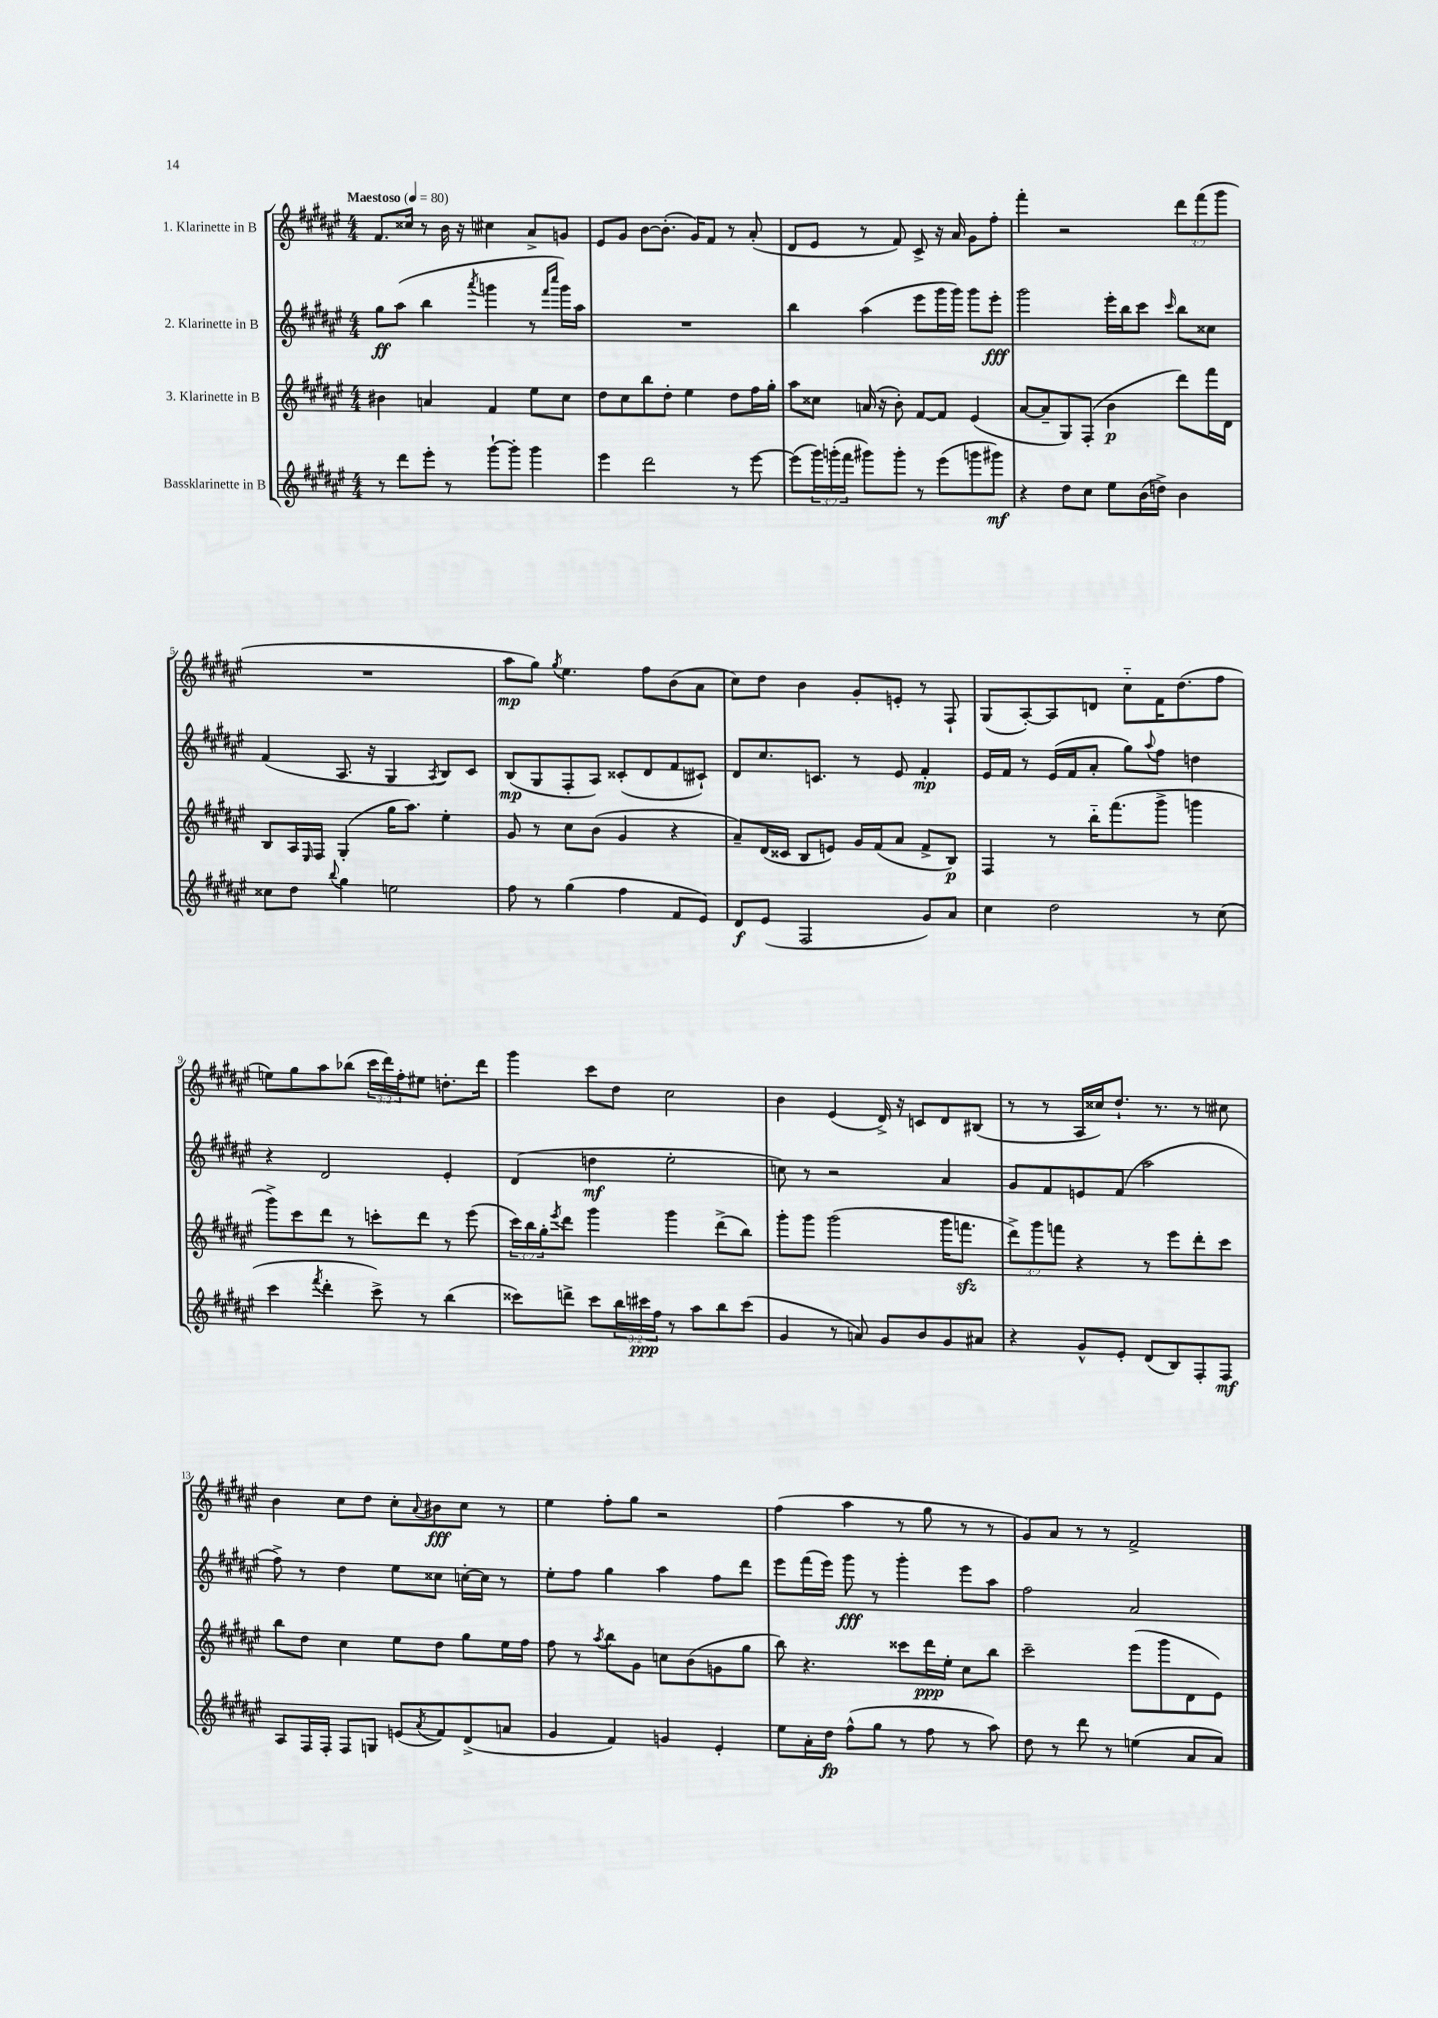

**kern	**dynam	**kern	**dynam	**kern	**dynam	**kern	**dynam
*part4	*part4	*part3	*part3	*part2	*part2	*part1	*part1
*staff4	*staff4	*staff3	*staff3	*staff2	*staff2	*staff1	*staff1
*I"Bassklarinette in B	*	*I"3. Klarinette in B	*	*I"2. Klarinette in B	*	*I"1. Klarinette in B	*
*clefG2	*	*clefG2	*	*clefG2	*	*clefG2	*
*k[f#c#g#d#a#e#]	*	*k[f#c#g#d#a#e#]	*	*k[f#c#g#d#a#e#]	*	*k[f#c#g#d#a#e#]	*
*M4/4	*	*M4/4	*	*M4/4	*	*M4/4	*
*MM80	*	*MM80	*	*MM80	*	*MM80	*
=1	=1	=1	=1	=1	=1	=1	=1
!	!	!	!	!	!	!LO:TX:a:B:t=Maestoso	!
8r	.	4b#X\	.	8gg#\L	ff	8.f#/L	.
8ddd#\L	.	.	.	(8aa#\J	.	.	.
.	.	.	.	.	.	16cc##X/Jk	.
8eee#'\J	.	4an/	.	4bb\	.	8r	.
8r	.	.	.	.	.	16b\	.
.	.	.	.	.	.	16r	.
.	.	.	.	8qaaa#/	.	.	.
[8ggg#`\L	.	4f#/	.	4gggn\	.	4cc#X\	.
8ggg#'\J]	.	.	.	.	.	.	.
4ggg#\	.	8ee#\L	.	8r	.	8a#^/L	.
.	.	.	.	16qqfff#/LL	.	.	.
.	.	.	.	16qqcccc#/JJ	.	.	.
.	.	8cc#\J	.	16ggg\LL)	.	8gn/J	.
.	.	.	.	16aa#\JJ	.	.	.
=2	=2	=2	=2	=2	=2	=2	=2
4eee#\	.	8dd#\L	.	1r	.	8e#/L	.
.	.	8cc#\	.	.	.	8g#/J	.
2ddd#\	.	8bb\	.	.	.	[8b\L	.
.	.	8dd#'\J	.	.	.	(8.b'\J]	.
.	.	4ee#\	.	.	.	.	.
.	.	.	.	.	.	16g#/KL)	.
.	.	.	.	.	.	8f#/J	.
8r	.	8dd#\L	.	.	.	8r	.
[8eee#\	.	16ff#\L	.	.	.	(8a#'/	.
.	.	16gg#'\JJ	.	.	.	.	.
=3	=3	=3	=3	=3	=3	=3	=3
(8eee#\L]	.	8aa#\L	.	4bb\	.	8d#/L	.
24ggg#\L)	.	8cc##X\J	.	.	.	8e#/J	.
(24gggn'\	.	.	.	.	.	.	.
24fff#\JJ	.	.	.	.	.	.	.
8ggg#X\L)	.	(16an/	.	(4aa#\	.	8r	.
.	.	16r	.	.	.	.	.
8ggg#'\J	.	8b'\)	.	.	.	8f#/)	.
8r	.	[8f#/L	.	8eee#\L	.	8c#^/	.
(8eee#\L	.	8f#/J]	.	16ggg#\L	.	16r	.
.	.	.	.	16ggg#\JJ)	.	16a#/	.
8gggn\	.	(4e#/	.	8ggg#\L	.	8g#\L	.
8ggg#X\J)	mf	.	.	8eee#'\J	fff	8ff#'\J	.
=4	=4	=4	=4	=4	=4	=4	=4
4r	.	[8a#/L	.	2ggg#\	.	4fff#'\	.
.	.	8a#~/]	.	.	.	.	.
8dd#\L	.	8G#/)	.	.	.	2r	.
8cc#\J	.	(8F#'/J	.	.	.	.	.
8ee#\L	.	4b\	p	16eee#'\LL	.	.	.
.	.	.	.	16bb\J	.	.	.
(16b\L	.	.	.	8ccc#\J	.	.	.
16ddn^\JJ)	.	.	.	.	.	.	.
.	.	.	.	16qqccc#/	.	.	.
4b\	.	8ddd#\L)	.	8bb\L	.	12ddd#\L	.
.	.	.	.	.	.	(12fff#\	.
.	.	16fff#\L	.	8cc##X\J	.	.	.
.	.	.	.	.	.	12ggg#\J	.
.	.	16d#\JJ	.	.	.	.	.
!!LO:LB:g=z
=5	=5	=5	=5	=5	=5	=5	=5
8cc##X\L	.	8B/L	.	(4f#/	.	1r	.
8dd#\J	.	16A#/L	.	.	.	.	.
.	.	16qqE#/	.	.	.	.	.
.	.	16F#/JJ	.	.	.	.	.
8qqbb/	.	.	.	.	.	.	.
4gg#\	.	(4G#'/	.	8.A#/	.	.	.
.	.	.	.	16r	.	.	.
2een\	.	16gg#\KL	.	4G#/	.	.	.
.	.	8.aa#\J)	.	.	.	.	.
.	.	.	.	8qA#/	.	.	.
.	.	4ee#'\	.	8B/L)	.	.	.
.	.	.	.	8c#/J	.	.	.
=6	=6	=6	=6	=6	=6	=6	=6
8ff#\	.	8g#/	.	(8B/L	mp	8aa#\L	mp
8r	.	8r	.	8G#/	.	8gg#\J)	.
.	.	.	.	.	.	8qgg#/	.
(4gg#\	.	8cc#\L	.	8F#'/	.	4.ee#\	.
.	.	(8b\J	.	8A#/J)	.	.	.
4ff#\	.	4g#/	.	(8c##X'/L	.	.	.
.	.	.	.	8d#/	.	8ff#\L	.
8f#/L	.	4r	.	8f#/	.	(8b\	.
8e#/J)	.	.	.	8c#X`/J)	.	8a#\J	.
=7	=7	=7	=7	=7	=7	=7	=7
8d#/L	f	8a#~/L)	.	8d#/L	.	8cc#\L)	.
(8e#/J	.	(16d#/L	.	8.cc#/	.	8dd#\J	.
.	.	16c##X/JJ	.	.	.	.	.
2F#/	.	8B/L	.	.	.	4b\	.
.	.	.	.	8.cn/J	.	.	.
.	.	8en/J)	.	.	.	.	.
.	.	16g#/LL	.	8r	.	8g#'/L	.
.	.	(16f#/J	.	.	.	.	.
.	.	8a#/J	.	8e#/	.	8en'/J	.
8g#/L)	.	8f#^/L	.	4f#'/	mp	8r	.
8a#/J	.	8B/J)	p	.	.	8F#`/	.
=8	=8	=8	=8	=8	=8	=8	=8
4cc#\	.	4F#/	.	16e#/LL	.	(8G#/L	.
.	.	.	.	16f#/JJ	.	.	.
.	.	.	.	8r	.	[8A#'/)	.
2dd#\	.	8r	.	(16e#/LL	.	8A#/]	.
.	.	.	.	16f#/J	.	.	.
.	.	16bb\KL	.	8a#'/J	.	8dn/J	.
.	.	(8.fff#\	.	.	.	.	.
.	.	.	.	8gg#\L)	.	8cc#\L	.
.	.	.	.	8qqaa#/	.	.	.
.	.	8ggg#^\J	.	8ff#\J	.	16f#\K	.
.	.	.	.	.	.	(8.dd#\	.
8r	.	4gggn\	.	4ddn\	.	.	.
(8cc#\	.	.	.	.	.	8ff#\J	.
!!LO:LB:g=z
=9	=9	=9	=9	=9	=9	=9	=9
4ccc#\	.	8ggg#^\L)	.	4r	.	8een\L)	.
.	.	8ccc#\	.	.	.	8gg#\	.
8qfff#/	.	.	.	.	.	.	.
4ddd#'\	.	8ddd#\J	.	2d#/	.	8aa#\	.
.	.	8r	.	.	.	(8bb-X\J	.
8ccc#^\)	.	8cccn'\L	.	.	.	24ccc#\LL	.
.	.	.	.	.	.	24ddd#\)	.
.	.	.	.	.	.	24ff#'\J	.
8r	.	8ddd#\J	.	.	.	8ee#X\J	.
(4bb\	.	8r	.	4e#'/	.	8.ddn'\L	.
.	.	(8eee#\	.	.	.	.	.
.	.	.	.	.	.	16ddd#\Jk	.
=10	=10	=10	=10	=10	=10	=10	=10
8ccc##X\L)	.	24ccc#\LL)	.	(4d#/	.	4ggg#\	.
.	.	24bb\	.	.	.	.	.
.	.	24gg#'\J	.	.	.	.	.
.	.	8qeee#/	.	.	.	.	.
8dddn^\J	.	8ddd#\J	.	.	.	.	.
8ccc##\L	.	4ggg#\	.	4ddn\	mf	8ccc#\L	.
24bb\L	.	.	.	.	.	8dd#\J	.
24ccc#X\	ppp	.	.	.	.	.	.
24ff#\JJ	.	.	.	.	.	.	.
8r	.	4ggg#\	.	2ee#'\	.	2cc#\	.
8aa#\L	.	.	.	.	.	.	.
8bb\	.	(8ddd#^\L	.	.	.	.	.
(8ccc#\J	.	8bb\J)	.	.	.	.	.
=11	=11	=11	=11	=11	=11	=11	=11
4g#/	.	8ggg#'\L	.	8ccn\)	.	4b\	.
.	.	8ggg#\J	.	8r	.	.	.
8r	.	(2ggg#\	.	2r	.	(4e#/	.
8an/)	.	.	.	.	.	.	.
8g#/L	.	.	.	.	.	16d#^/)	.
.	.	.	.	.	.	16r	.
8b/	.	.	.	.	.	8cn/L	.
8g#/	.	16ggg#\KL	.	4a#/	.	8d#/	.
.	.	8.fffnzz\J	.	.	.	.	.
8a#X/J	.	.	.	.	.	(8B#X/J	.
=12	=12	=12	=12	=12	=12	=12	=12
4r	.	12ddd#^\L)	.	8g#/L	.	8r	.
.	.	12ggg#\	.	.	.	.	.
.	.	.	.	8f#/	.	8r	.
.	.	12fffn\J	.	.	.	.	.
8g#^^/L	.	4r	.	8en/	.	16A#/LL	.
.	.	.	.	.	.	16cc##X/J)	.
8e#'/J	.	.	.	(8f#/J	.	8.dd#`/J	.
(8d#/L	.	8r	.	2aa#\	.	.	.
.	.	.	.	.	.	8.r	.
8B/)	.	8eee#\L	.	.	.	.	.
8F#'/	.	8ddd#'\	.	.	.	8r	.
8F#/J	mf	8ccc#\J	.	.	.	8cc#X\	.
!!LO:LB:g=z
=13	=13	=13	=13	=13	=13	=13	=13
8A#/L	.	8bb\L	.	8ff#^\)	.	4b\	.
16F#/L	.	8dd#\J	.	8r	.	.	.
16F#'/JJ	.	.	.	.	.	.	.
8F#/L	.	4cc#\	.	4dd#\	.	8cc#\L	.
8Gn/J	.	.	.	.	.	8dd#\J	.
(8en/L	.	8ee#\L	.	8ee#\L	.	8cc#'\L	.
8qa#/	.	.	.	.	.	8qqa#/	.
8f#/)	.	8dd#\J	.	8cc##X\J	.	8b#X\	fff
(8d#^/	.	8gg#\L	.	[16ccn'\LL	.	8cc#\J	.
.	.	.	.	16cc\JJ]	.	.	.
8an/J	.	16ee#\L	.	8r	.	8r	.
.	.	16ff#\JJ	.	.	.	.	.
=14	=14	=14	=14	=14	=14	=14	=14
4g#/	.	8ff#\	.	8ee#'\L	.	4ee#\	.
.	.	8r	.	8ff#\J	.	.	.
.	.	8qaa#/	.	.	.	.	.
4f#/)	.	8bb\L	.	4gg#\	.	8ff#'\L	.
.	.	8g#\J	.	.	.	8gg#\J	.
4gn/	.	8ccn\L	.	4aa#\	.	2r	.
.	.	(8b\	.	.	.	.	.
4e#'/	.	8gn\	.	8ff#\L	.	.	.
.	.	8gg#\J	.	8ddd#\J	.	.	.
=15	=15	=15	=15	=15	=15	=15	=15
8ee#\L	.	8bb\)	.	8eee#\L	.	(4ff#\	.
16a#'\L	.	4.r	.	(16fff#\L	.	.	.
16dd#\JJ	fp	.	.	16eee#\JJ)	.	.	.
(8ff#^^\L	.	.	.	8ggg#\	fff	4aa#\	.
8gg#\J	.	.	.	8r	.	.	.
8r	.	8ccc##X\L	.	4ggg#'\	.	8r	.
8ff#\	.	16ddd#\L	ppp	.	.	8gg#\	.
.	.	16ee#'\JJ	.	.	.	.	.
8r	.	8cc#\L	.	8eee#\L	.	8r	.
8aa#\)	.	8bb\J	.	8aa#\J	.	8r	.
=16	=16	=16	=16	=16	=16	=16	=16
8dd#\	.	2ccc#~\	.	2ff#\	.	8g#/L)	.
8r	.	.	.	.	.	8a#/J	.
8ddd#\	.	.	.	.	.	8r	.
8r	.	.	.	.	.	8r	.
(4een\	.	(8eee#\L	.	2a#/	.	2f#^/	.
.	.	8ggg#\	.	.	.	.	.
8a#/L	.	8d#\	.	.	.	.	.
8a#/J)	.	8e#\J)	.	.	.	.	.
==	==	==	==	==	==	==	==
*-	*-	*-	*-	*-	*-	*-	*-
